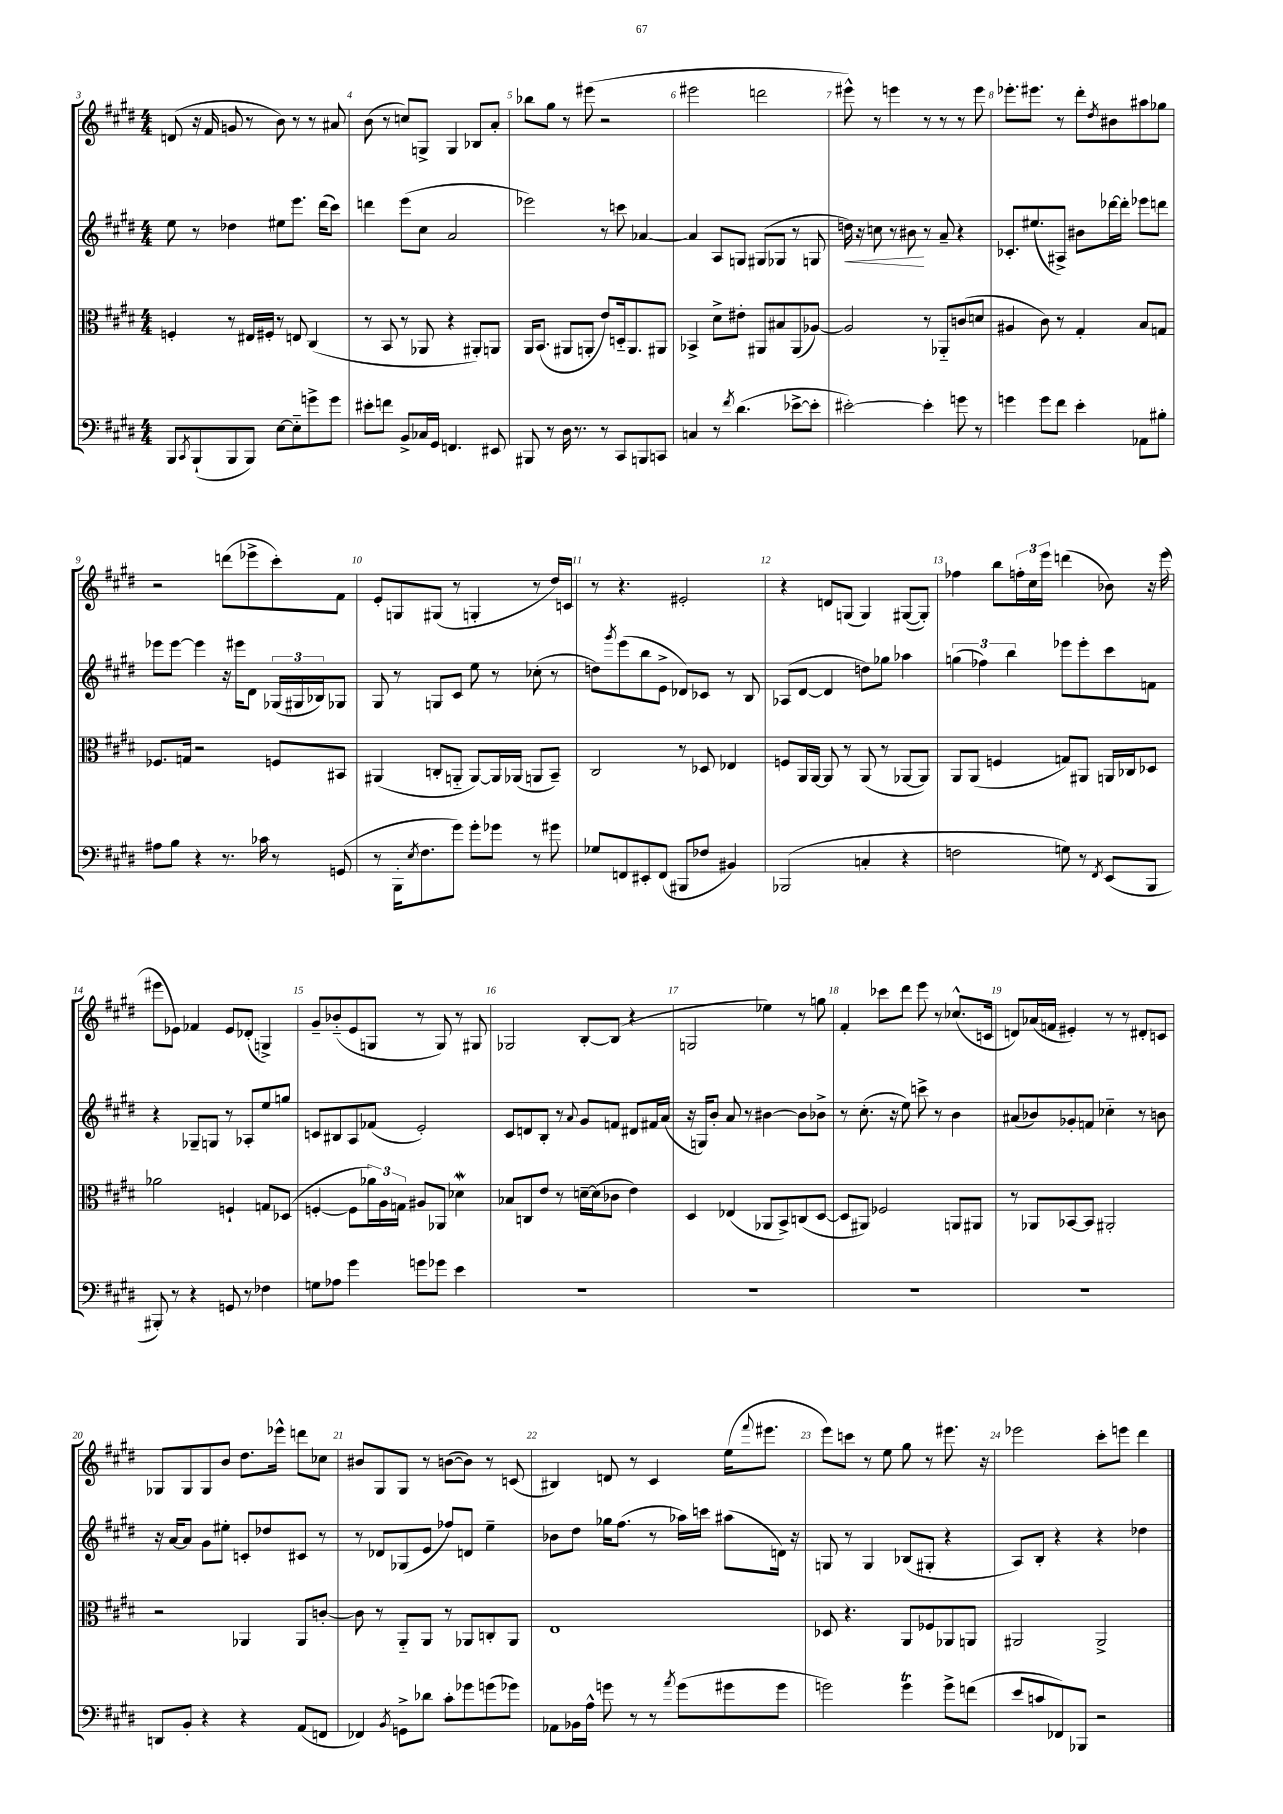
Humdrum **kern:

**kern	**kern	**kern	**kern
*staff4	*staff3	*staff2	*staff1
*clefF4	*clefC3	*clefG2	*clefG2
*k[f#c#g#d#]	*k[f#c#g#d#]	*k[f#c#g#d#]	*k[f#c#g#d#]
*M4/4	*M4/4	*M4/4	*M4/4
8BBB/L	4F'/	8ee\	(8d/
8qCC#/	.	.	.
(8BBB`/	.	8r	16r
.	.	.	16f#/
8BBB/	8r	4dd-\	8g/
8BBB/J)	16E#/LL	.	8r
.	16F#'/JJ	.	.
[8E\L	8r	8ee#\L	8b\)
8E'~\]	8E/	8.eee\J	8r
8g^\	(4C#/	.	8r
.	.	(16ddd#\LK	.
8g\J	.	8ccc#\J)	8a#/
=	=	=	=
8e#'\L	8r	4ddd\	(8b\
8f\J	8BB/	.	8r
8BB^/L	8r	(8eee\L	8cc/L)
16C-/L	8AA-/	8cc#\J	8G^/J
16GG#/JJ	.	.	.
4.FF/	4r	2a/	4G/
.	8AA#'/L)	.	8B-/L
8EE#/	8AA/J	.	8a'/J
=	=	=	=
8BBB#/	16AA/LK	2eee-\)	8bb-\L
.	(8.BB/J	.	.
8r	.	.	8gg#\J
16D#\	8AA#/L	.	8r
8.r	.	.	.
.	8AA'/J	.	(8eee#\
8r	8e/L)	8r	2r
8CC#/L	16D'~/k	8ccc\	.
.	8.AA/	.	.
8BBB/	.	[4a-/	.
8CC/J	8AA#/J	.	.
=	=	=	=
4C/	4BB-^/	4a-/]	2eee#\
8r	8d#^\L	8A/L	.
8qf#/	.	.	.
(4.d#\	8e#'\J	8G/J	.
.	8AA#/L	(8G#/L	2ddd\
.	8B#/	8G-/J	.
[8e-^\L	(8AA#/	8r	.
8e-'\]J	[8A-/J)	8G/	.
=	=	=	=
[2e#'\)	2A-/]	16dd\)	8eee#^^\)
.	.	16r	.
.	.	8cc\	8r
.	.	8r	4eee\
.	.	8b#\	.
4e#'\]	8r	8r	8r
.	8AA-'~/L	8a~/	8r
8g\	(8c/	4r	8r
8r	8d/J	.	8eee\
=	=	=	=
4g\	4A#/	8.c-'/L	8.eee-'\L
.	.	(8.ee#/	8.eee#\J
8g\L	8c#\)	.	.
8f#\J	8r	8A#^/J)	8r
4e'\	4G#'/	8b#\L	8ddd#'\L
.	.	.	8qdd#/
.	.	[16ddd-\L	8b#\
.	.	16ddd-'\]JJ	.
8AA-\L	8B/L	8eee-\L	8aa#\
8B#'\J	8G/J	8ddd\J	8gg-\J
=	=	=	=
8A#\L	8.F-/L	8eee-\L	2r
8B\J	.	[8eee-\J	.
.	16G/Jk	.	.
4r	2r	4eee-\]	.
8.r	.	16r	(8ddd\L
.	.	16eee#\LK	.
.	.	8d#\J	8eee-^\
16c-\	.	.	.
8r	8F/L	(24G-/LL	8ccc#'\)
.	.	24G#/	.
.	.	24B-/J)	.
(8GG/	8BB#/J	8G-/J	8f#\J
=	=	=	=
8r	(4AA#/	8G#/	8e'/L
16BBB'\LK	.	8r	8G/
8qE/	.	.	.
8.F#\	.	.	.
.	8C'/L	8G/L	(8G#/J
8g#\J)	8AA'~/J	8c#/J	8r
8g#'\L	[8AA/L)	8ee\	4G'/
8g-\J	16AA/]L	8r	.
.	(16AA-/JJ	.	.
8r	8AA/L	(8cc-'\	8r
8g#\	8BB~/J)	8r	16dd#/LL)
.	.	.	16c/JJ
=	=	=	=
8G-/L	2C#/	8dd\L)	8r
.	.	8qggg#/	.
8FF/	.	(8eee\	4.r
8EE#'/	.	8bb\	.
(8FF/J	.	8e^\J	.
8BBB#/L	8r	8d-/L)	2e#'/
8F-/J	8D-/	8c-/J	.
4BB#/)	4E-/	8r	.
.	.	8B/	.
=	=	=	=
(2BBB-/	8F/L	(8A-/L	4r
.	16AA/L	[8d#/J	.
.	[16AA/JJ	.	.
.	8AA/]	4d#/]	8d/L
.	8r	.	(8G/J
4C'/	(8AA/	8dd\L)	4G/)
.	8r	8gg-\J	.
4r	[8AA-/L	4aa-\	([8G#/L
.	8AA-/]J)	.	8G#'/]J)
=	=	=	=
2F\	8AA/L	(6gg\	4ff-\
.	(8AA/J	.	.
.	.	6ff-\)	.
.	4F/	.	8bb\L
.	.	6bb\	.
.	.	.	24ff'\L
.	.	.	24cc#\
.	.	.	24eee\JJ
8G\)	8G/L)	8eee-\L	(4ddd\
8r	8AA#/J	8eee-'\	.
8qFF#/	.	.	.
(8EE/L	16AA/LL	8ccc#\	8b-\)
.	16C-/J	.	.
8BBB/J	8D-/J	8f\J	16r
.	.	.	(16eee\
=	=	=	=
8BBB#'/)	2a-\	4r	8eee#\L
8r	.	.	8e-\J)
4r	.	8G-~/L	4f-/
.	.	8G/J	.
8GG/	4F`/	8r	8e-/L
8r	.	8A-'/L	(8d-'/J
4F-\	8G/L	8ee/	4G^/)
.	(8D-/J	8gg/J	.
=	=	=	=
8G\L	[4F'/	8c/L	8g#~/L
8A-\J	.	8B#/	(8b-'~/
4g#\	8F\]L	8A/	8e/
.	24a-\L)	(8f-/J	8G/J
.	24A\	.	.
.	24G\JJ	.	.
8g\L	8A#/L	2e'/)	8r
8g-\J	8AA-/J	.	8G/)
4e\	4d-\	.	8r
.	.	.	8G#/
=	=	=	=
1r	8B-/L	8c#/L	2G-/
.	8C/	8d/	.
.	8e/J	8B'/J	.
.	8r	8r	.
.	.	8qqa/	.
.	[16d~\LL	8g#/L	[8B'/L
.	(16d\]J	.	.
.	8c-\J	8f/J	(8B/]J
.	4e\)	8d#/L	4r
.	.	16f#/L	.
.	.	(16a/JJ	.
=	=	=	=
1r	4D#/	16r	2G/
.	.	16G/LK)	.
.	.	8b'/J	.
.	(4E-/	8a/	.
.	.	8r	.
.	8AA-/L	[4b#\	4ee-\)
.	8BB^/)	.	.
.	(8C/	8b#\]L	8r
.	[8D#/J	8b-^\J	8gg\
=	=	=	=
1r	8D#/]L	8r	4f#'/
.	8AA#/J)	(8.cc#'\	.
.	2F-/	.	8ccc-\L
.	.	16r	.
.	.	8ee\)	8ddd#\J
.	.	8ccc^\	8eee\
.	.	8r	8r
.	8AA/L	4b\	(8.cc-^^/L
.	8AA#/J	.	.
.	.	.	16c/Jk
=	=	=	=
1r	8r	(8a#/L	8d/L)
.	8AA-/L	8b-/)	(16a-/L
.	.	.	16f/JJ
.	[8BB-/	8g-'/	4e#'/)
.	8BB-/]J	8f/J	.
.	2AA#'/	4cc-'~\	8r
.	.	.	8r
.	.	8r	8d#'/L
.	.	8b\	8c/J
=	=	=	=
8DD/L	2r	16r	8G-/L
.	.	[16a/LK	.
8BB'/J	.	8a/]J	8G-/
4r	.	8g#\L	8G-/
.	.	8ee#'\J	8b/J
4r	4AA-/	8c'/L	8.dd#\L
.	.	8dd-/	.
.	.	.	16eee-^^\Jk
(8AA/L	8AA-/L	8c#/J	8ddd\L
8FF/J	[8c'/J	8r	8cc-\J
=	=	=	=
4FF-/)	8c\]	8r	8b#/L
.	8r	8d-/L	8G#/
8qBB/	.	.	.
8GG^\L	8AA'~/L	(8G-/	8G#/J
8d-\J	8AA/J	8e/J	8r
8c#'\L	8r	8ff-/L)	([8b\L
8g-\	8AA-/L	8d/J	8b\]J)
(8g\	8C'/	4ee~\	8r
8g-\J)	8AA-/J	.	(8c/
=	=	=	=
8AA-\L	1E	8b-\L	4B#/)
16BB-\L	.	8dd#\J	.
16A^^\JJ	.	.	.
8g\	.	16gg-\LK	8d/
.	.	(8.ff#\J	.
8r	.	.	8r
8r	.	8r	4c#/
8qa/	.	.	.
(8g\L	.	16aa-\LL)	.
.	.	16ccc\JJ	.
8g#\	.	(8aa#\L	(16ee\LK
.	.	.	8qqfff#/
.	.	.	8.eee#\J
8g#\J	.	16d\Jk)	.
.	.	16r	.
=	=	=	=
2g\)	8D-/	8G/	8eee\L)
.	4.r	8r	8ccc\J
.	.	4G/	8r
.	.	.	8ee\
4g\	8AA/L	(8B-/L	8gg#\
.	8F-/	8G#'/J	8r
8g^\L	8AA-/	4r	8.eee#\
(8f\J	8AA/J	.	.
.	.	.	16r
=	=	=	=
8e/L	2AA#/	8A/L)	2eee-\
8c/	.	8B'/J	.
8FF-/)	.	4r	.
8BBB-/J	.	.	.
2r	2AA#^/	4r	8ccc#'\L
.	.	.	8eee\J
.	.	4dd-\	4ddd#\
==	==	==	==
*-	*-	*-	*-
